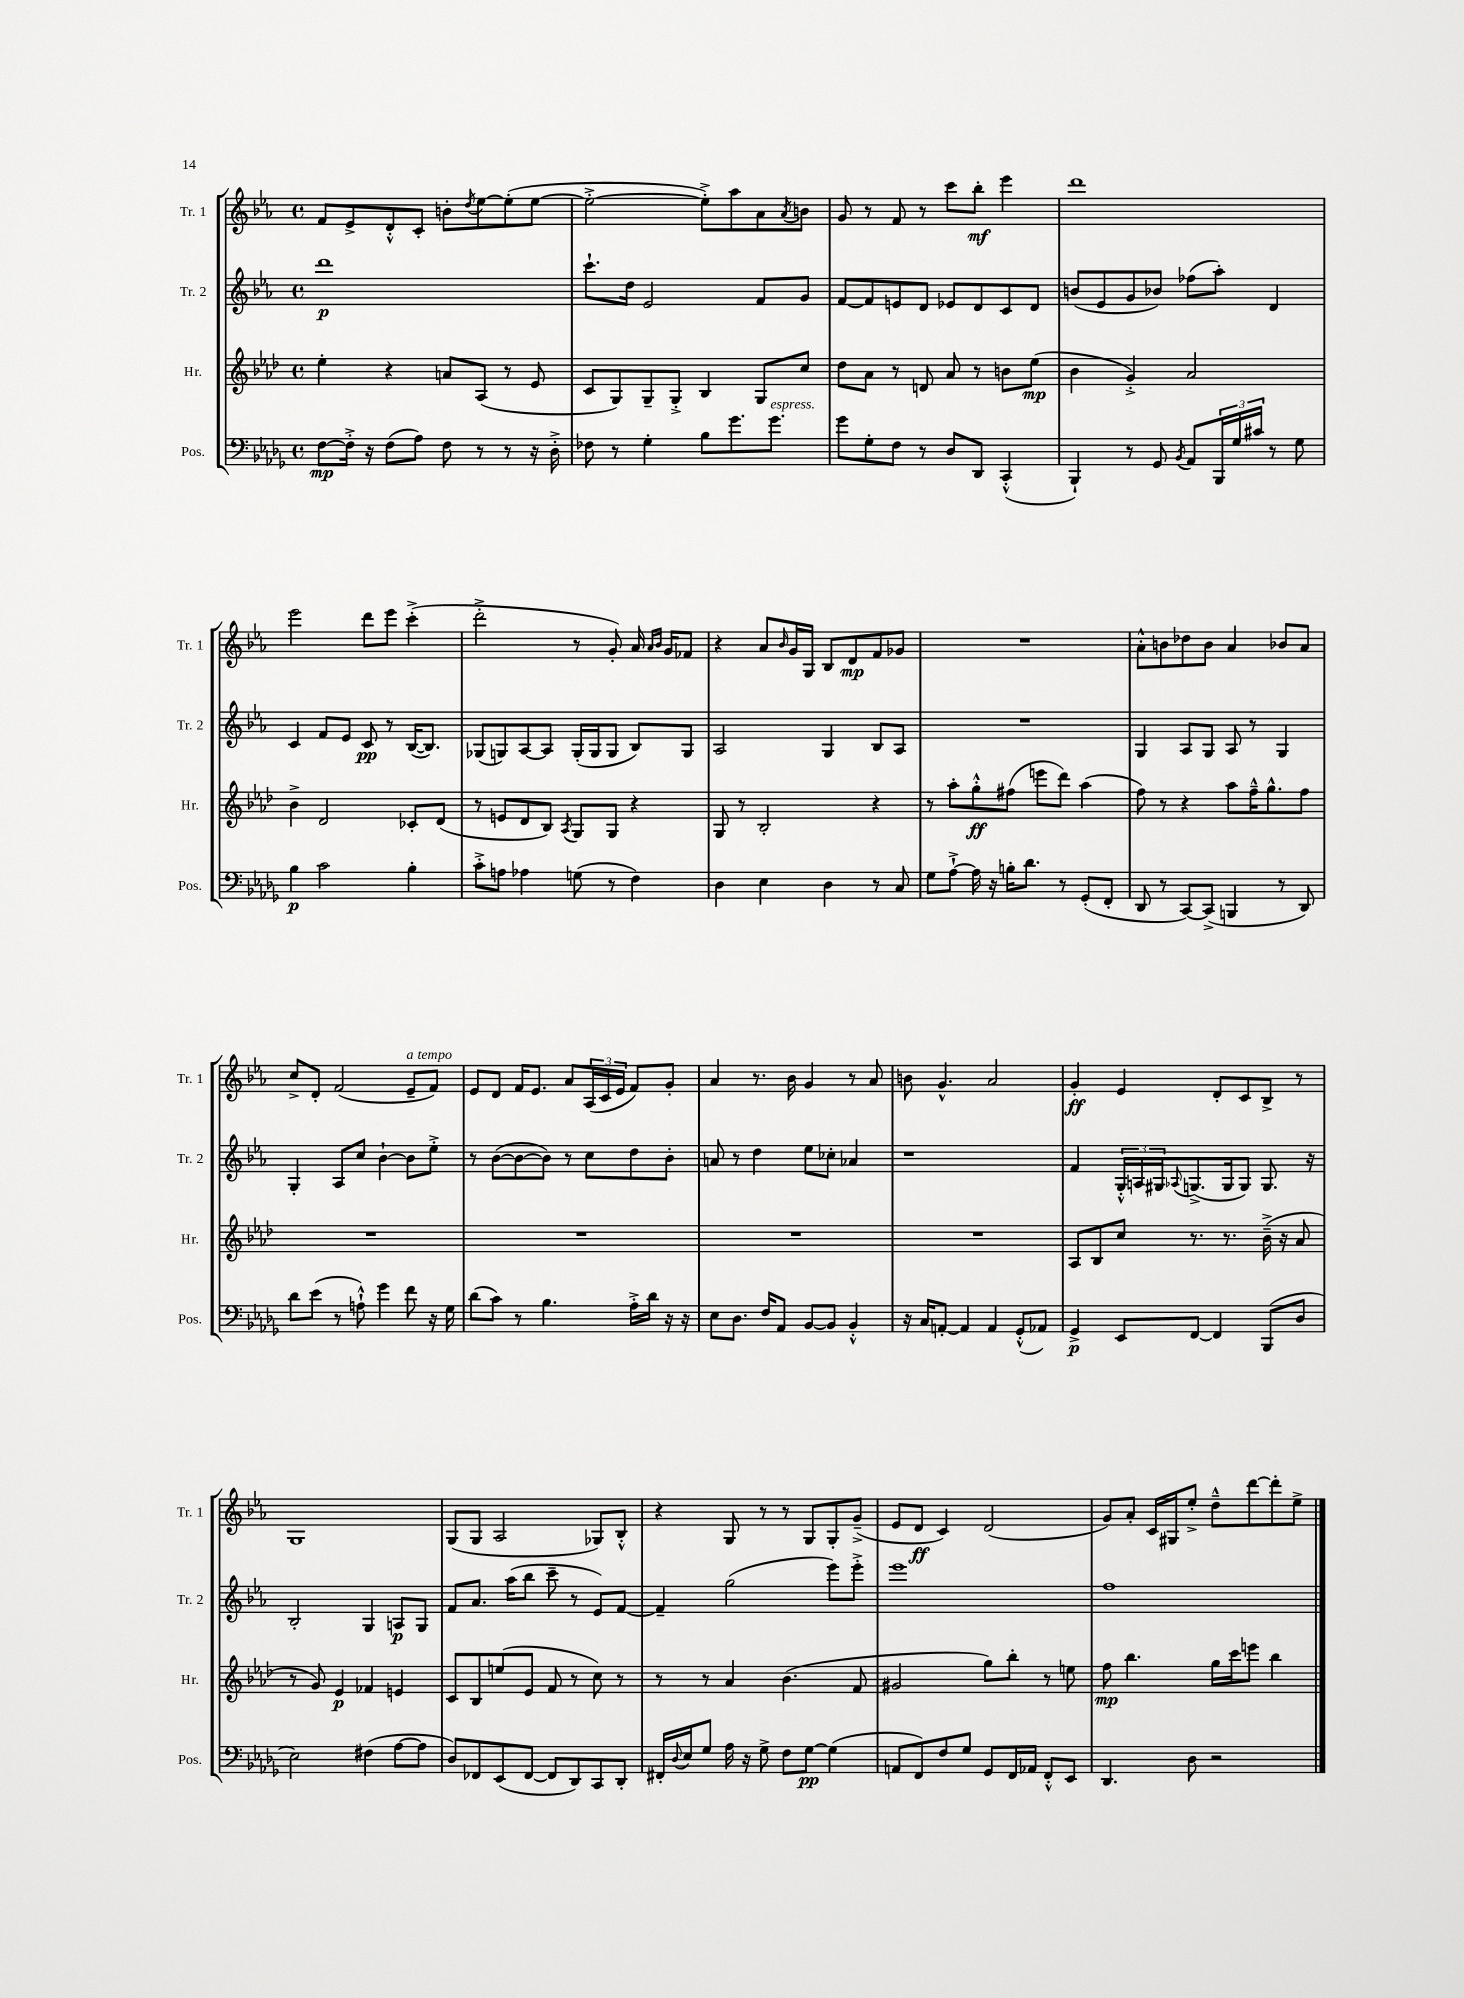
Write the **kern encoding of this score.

**kern	**dynam	**kern	**dynam	**kern	**dynam	**kern	**dynam
*part4	*part4	*part3	*part3	*part2	*part2	*part1	*part1
*staff4	*staff4	*staff3	*staff3	*staff2	*staff2	*staff1	*staff1
*I"Pos.	*	*I"Hr.	*	*I"Tr. 2	*	*I"Tr. 1	*
*I'Pos.	*	*I'Hr.	*	*I'Tr. 2	*	*I'Tr. 1	*
*clefF4	*	*clefG2	*	*clefG2	*	*clefG2	*
*k[b-e-a-d-g-]	*	*k[b-e-a-d-]	*	*k[b-e-a-]	*	*k[b-e-a-]	*
*M4/4	*	*M4/4	*	*M4/4	*	*M4/4	*
*met(c)	*	*met(c)	*	*met(c)	*	*met(c)	*
=1	=1	=1	=1	=1	=1	=1	=1
[8F\L	mp	4ee-'\	.	1ddd	p	8f/L	.
16F'^\Jk]	.	.	.	.	.	8e-^/	.
16r	.	.	.	.	.	.	.
(8F\L	.	4r	.	.	.	8d'^^/	.
8A-\J)	.	.	.	.	.	8c'/J	.
8F\	.	8an/L	.	.	.	8bn'\L	.
.	.	.	.	.	.	8qdd/	.
8r	.	(8A-/J	.	.	.	[8ee-\	.
8r	.	8r	.	.	.	(8ee-'\]	.
16r	.	8e-/	.	.	.	[8ee-\J	.
16D-'^\	.	.	.	.	.	.	.
=2	=2	=2	=2	=2	=2	=2	=2
8F-X\	.	8c/L	.	8.ccc`\L	.	2ee-'^\_	.
8r	.	8G/)	.	.	.	.	.
.	.	.	.	16dd\Jk	.	.	.
4G-'\	.	8G~/	.	2e-/	.	.	.
.	.	8G'^/J	.	.	.	.	.
8B-\L	.	4B-/	.	.	.	8ee-'^\L])	.
8.g-\	.	.	.	.	.	8aa-\	.
.	.	8G/L	.	8f/L	.	8a-\	.
!LO:TX:a:i:t=espress.	!	!	!	!	!	!	!
8.g-\J	.	.	.	.	.	.	.
.	.	.	.	.	.	8qa-/	.
.	.	8cc/J	.	8g/J	.	8bn\J	.
=3	=3	=3	=3	=3	=3	=3	=3
8g-\L	.	8dd-\L	.	[8f/L	.	8g/	.
8G-'\	.	8a-\J	.	8f/]	.	8r	.
8F\J	.	8r	.	8en/	.	8f/	.
8r	.	8dn/	.	8d/J	.	8r	.
8D-/L	.	8a-/	.	8e-X/L	.	8ccc\L	.
8DD-/J	.	8r	.	8d/	.	8bb-'\J	mf
(4CC'^^/	.	8bn\L	.	8c/	.	4eee-\	.
.	.	(8ee-\J	mp	8d/J	.	.	.
=4	=4	=4	=4	=4	=4	=4	=4
4BBB-`/)	.	4b-\	.	(8bn/L	.	1ddd	.
.	.	.	.	8e-/	.	.	.
8r	.	4g'^/)	.	8g/	.	.	.
8GG-/	.	.	.	8b-X/J)	.	.	.
8qBB-/	.	.	.	.	.	.	.
8AA-/L	.	2a-/	.	(8ff-X\L	.	.	.
24BBB-/L	.	.	.	8aa-'\J)	.	.	.
24G-/	.	.	.	.	.	.	.
24c#X/JJ	.	.	.	.	.	.	.
8r	.	.	.	4d/	.	.	.
8G-\	.	.	.	.	.	.	.
!!LO:LB:g=z
=5	=5	=5	=5	=5	=5	=5	=5
4B-\	p	4b-^\	.	4c/	.	2eee-\	.
2c\	.	2d-/	.	8f/L	.	.	.
.	.	.	.	8e-/J	.	.	.
.	.	.	.	8c/	pp	8ddd\L	.
.	.	.	.	8r	.	8eee-\J	.
4B-'\	.	8c-X'/L	.	([16B-/KL	.	(4ccc'^\	.
.	.	.	.	8.B-/J])	.	.	.
.	.	(8d-/J	.	.	.	.	.
=6	=6	=6	=6	=6	=6	=6	=6
8c'^\L	.	8r	.	(8G-X/L	.	2ddd'^\	.
8An\J	.	8en/L	.	8Gn/)	.	.	.
4A-X\	.	8d-/	.	[8A-/	.	.	.
.	.	8B-/J)	.	8A-/J]	.	.	.
.	.	8qA-/	.	.	.	.	.
(8Gn\	.	8G/L	.	(16G'/LL	.	8r	.
.	.	.	.	16G/J	.	.	.
8r	.	8G/J	.	8G/J	.	8g'/)	.
4F\)	.	4r	.	8B-/L)	.	16a-/	.
.	.	.	.	.	.	16qqa-/LL	.
.	.	.	.	.	.	16qqb-/JJ	.
.	.	.	.	.	.	16g/KL	.
.	.	.	.	8G/J	.	8f-X/J	.
=7	=7	=7	=7	=7	=7	=7	=7
4D-\	.	8G/	.	2A-/	.	4r	.
.	.	8r	.	.	.	.	.
4E-\	.	2B-'/	.	.	.	8a-/L	.
.	.	.	.	.	.	16qqb-/	.
.	.	.	.	.	.	16g/L	.
.	.	.	.	.	.	16G/JJ	.
4D-\	.	.	.	4G/	.	8B-/L	.
.	.	.	.	.	.	8d/	mp
8r	.	4r	.	8B-/L	.	8f/	.
8C/	.	.	.	8A-/J	.	8g-X/J	.
=8	=8	=8	=8	=8	=8	=8	=8
8G-\L	.	8r	.	1r	.	1r	.
[8A-`^\J	.	8aa-'\L	.	.	.	.	.
16A-\]	.	8gg'^^\	ff	.	.	.	.
16r	.	.	.	.	.	.	.
16Bn'\KL	.	(8ff#X\J	.	.	.	.	.
8.d-\J	.	.	.	.	.	.	.
.	.	8eeen\L	.	.	.	.	.
8r	.	8ddd-\J)	.	.	.	.	.
(8GG-'/L	.	(4aa-\	.	.	.	.	.
8FF'/J	.	.	.	.	.	.	.
=9	=9	=9	=9	=9	=9	=9	=9
8DD-/	.	8ff\)	.	4G/	.	8a-'^^\L	.
8r	.	8r	.	.	.	8bn\	.
[8CC/L)	.	4r	.	8A-/L	.	8dd-X\	.
(8CC^/J]	.	.	.	8G/J	.	8b\J	.
4BBBn/	.	8aa-\L	.	8A-/	.	4a-/	.
.	.	16ff~^^\K	.	8r	.	.	.
.	.	8.gg^^\	.	.	.	.	.
8r	.	.	.	4G/	.	8b-X/L	.
8DD-/)	.	8ff\J	.	.	.	8a-/J	.
!!LO:LB:g=z
=10	=10	=10	=10	=10	=10	=10	=10
8d-\L	.	1r	.	4G'/	.	8cc^/L	.
(8e-\J	.	.	.	.	.	8d'/J	.
8r	.	.	.	8A-/L	.	(2f/	.
8An`^^\)	.	.	.	8cc/J	.	.	.
4g-\	.	.	.	[4b-`\	.	.	.
!	!	!	!	!	!	!LO:TX:a:i:t=a tempo	!
8f\	.	.	.	8b-\L]	.	8e-~/L	.
16r	.	.	.	8ee-'^\J	.	8f/J)	.
16G-\	.	.	.	.	.	.	.
=11	=11	=11	=11	=11	=11	=11	=11
(8d-\L	.	1r	.	8r	.	8e-/L	.
8c\J)	.	.	.	([8b-\L	.	8d/J	.
8r	.	.	.	8b-\_	.	16f/KL	.
.	.	.	.	.	.	8.e-/J	.
4.B-\	.	.	.	8b-\J])	.	.	.
.	.	.	.	8r	.	8a-/L	.
.	.	.	.	8cc\L	.	(24A-/L	.
.	.	.	.	.	.	24c/	.
.	.	.	.	.	.	24e-/JJ	.
16A-'^\LL	.	.	.	8dd\	.	8f/L)	.
16d-\JJ	.	.	.	.	.	.	.
16r	.	.	.	8b-'\J	.	8g'/J	.
16r	.	.	.	.	.	.	.
=12	=12	=12	=12	=12	=12	=12	=12
8E-\L	.	1r	.	8an/	.	4a-/	.
8.D-\J	.	.	.	8r	.	.	.
.	.	.	.	4dd\	.	8.r	.
16F/KL	.	.	.	.	.	.	.
8AA-/J	.	.	.	.	.	.	.
.	.	.	.	.	.	16b-\	.
[8BB-/L	.	.	.	8ee-\L	.	4g/	.
8BB-/J]	.	.	.	8cc-X'\J	.	.	.
4BB-'^^/	.	.	.	4a-X/	.	8r	.
.	.	.	.	.	.	8a-/	.
=13	=13	=13	=13	=13	=13	=13	=13
16r	.	1r	.	1r	.	8bn\	.
16C/KL	.	.	.	.	.	.	.
[8AAn'/J	.	.	.	.	.	4.g^^/	.
4AA/]	.	.	.	.	.	.	.
4AA/	.	.	.	.	.	2a-/	.
(8GG-'^^/L	.	.	.	.	.	.	.
8AA-X/J)	.	.	.	.	.	.	.
=14	=14	=14	=14	=14	=14	=14	=14
4GG-^/	p	8A-/L	.	4f/	.	4g'/	ff
.	.	8B-/	.	.	.	.	.
8EE-/L	.	8cc/J	.	24G'^^/LL	.	4e-/	.
.	.	.	.	24An/	.	.	.
.	.	.	.	24G#X/J	.	.	.
.	.	.	.	8qqA-X/	.	.	.
[8FF/J	.	8.r	.	(8.Gn^/	.	.	.
4FF/]	.	.	.	.	.	8d'/L	.
.	.	8.r	.	16G/k	.	.	.
.	.	.	.	8G/J)	.	8c/	.
(8BBB-/L	.	(16b-~^\	.	8.G/	.	8B-^/J	.
.	.	16r	.	.	.	.	.
8D-/J	.	8a-/	.	.	.	8r	.
.	.	.	.	16r	.	.	.
!!LO:LB:g=z
=15	=15	=15	=15	=15	=15	=15	=15
2E-\)	.	8r	.	2B-'/	.	1G	.
.	.	8g/)	.	.	.	.	.
.	.	4e-/	p	.	.	.	.
(4F#X\	.	4f-X/	.	4G/	.	.	.
[8A-\L	.	4en/	.	8An/L	p	.	.
8A-\J]	.	.	.	8G/J	.	.	.
=16	=16	=16	=16	=16	=16	=16	=16
8D-/L)	.	8c/L	.	8f/L	.	(8G/L	.
8FF-X/	.	8B-/	.	8.a-/J	.	8G/J	.
(8EE-/	.	(8een/	.	.	.	2A-/	.
.	.	.	.	(16aa-\KL	.	.	.
[8FF-/J	.	8e-/J	.	8bb-\J	.	.	.
8FF-/L]	.	8f/	.	8ccc~\	.	.	.
8DD-/)	.	8r	.	8r	.	.	.
8CC/	.	8cc\)	.	8e-/L)	.	8G-X/L)	.
8DD-'/J	.	8r	.	[8f/J	.	8B-'^^/J	.
=17	=17	=17	=17	=17	=17	=17	=17
16FF#X'/LL	.	8r	.	4f~/]	.	4r	.
8qqD-/	.	.	.	.	.	.	.
16E-/J	.	.	.	.	.	.	.
8G-/J	.	8r	.	.	.	.	.
16A-\	.	4a-/	.	(2gg\	.	8G/	.
16r	.	.	.	.	.	.	.
8G-^\	.	.	.	.	.	8r	.
8F\L	.	(4.b-\	.	.	.	8r	.
[8G-\J	pp	.	.	.	.	8G/L	.
(4G-\]	.	.	.	8eee-\L)	.	8G'/	.
.	.	8f/	.	8eee-'^\J	.	(8g~^/J	.
=18	=18	=18	=18	=18	=18	=18	=18
8AAn/L	.	2g#X/	.	1eee-	.	8e-/L	.
8FF/)	.	.	.	.	.	8d/J	ff
8F/	.	.	.	.	.	4c/)	.
8G-/J	.	.	.	.	.	.	.
8GG-/L	.	8gg\L)	.	.	.	(2d/	.
16FF/L	.	8bb-'\J	.	.	.	.	.
16AA-X/JJ	.	.	.	.	.	.	.
8FF'^^/L	.	8r	.	.	.	.	.
8EE-/J	.	8een\	.	.	.	.	.
=19	=19	=19	=19	=19	=19	=19	=19
4.DD-/	.	8ff\	mp	1ff	.	8g/L)	.
.	.	4.bb-\	.	.	.	8a-'/J	.
.	.	.	.	.	.	16c/LL	.
.	.	.	.	.	.	16G#X/J	.
8D-\	.	.	.	.	.	8ee-'^/J	.
2r	.	16gg\LL	.	.	.	8dd~^^\L	.
.	.	16ccc\J	.	.	.	.	.
.	.	8eeen\J	.	.	.	[8ddd\	.
.	.	4bb-\	.	.	.	8ddd'\]	.
.	.	.	.	.	.	8ee-^\J	.
==	==	==	==	==	==	==	==
*-	*-	*-	*-	*-	*-	*-	*-
